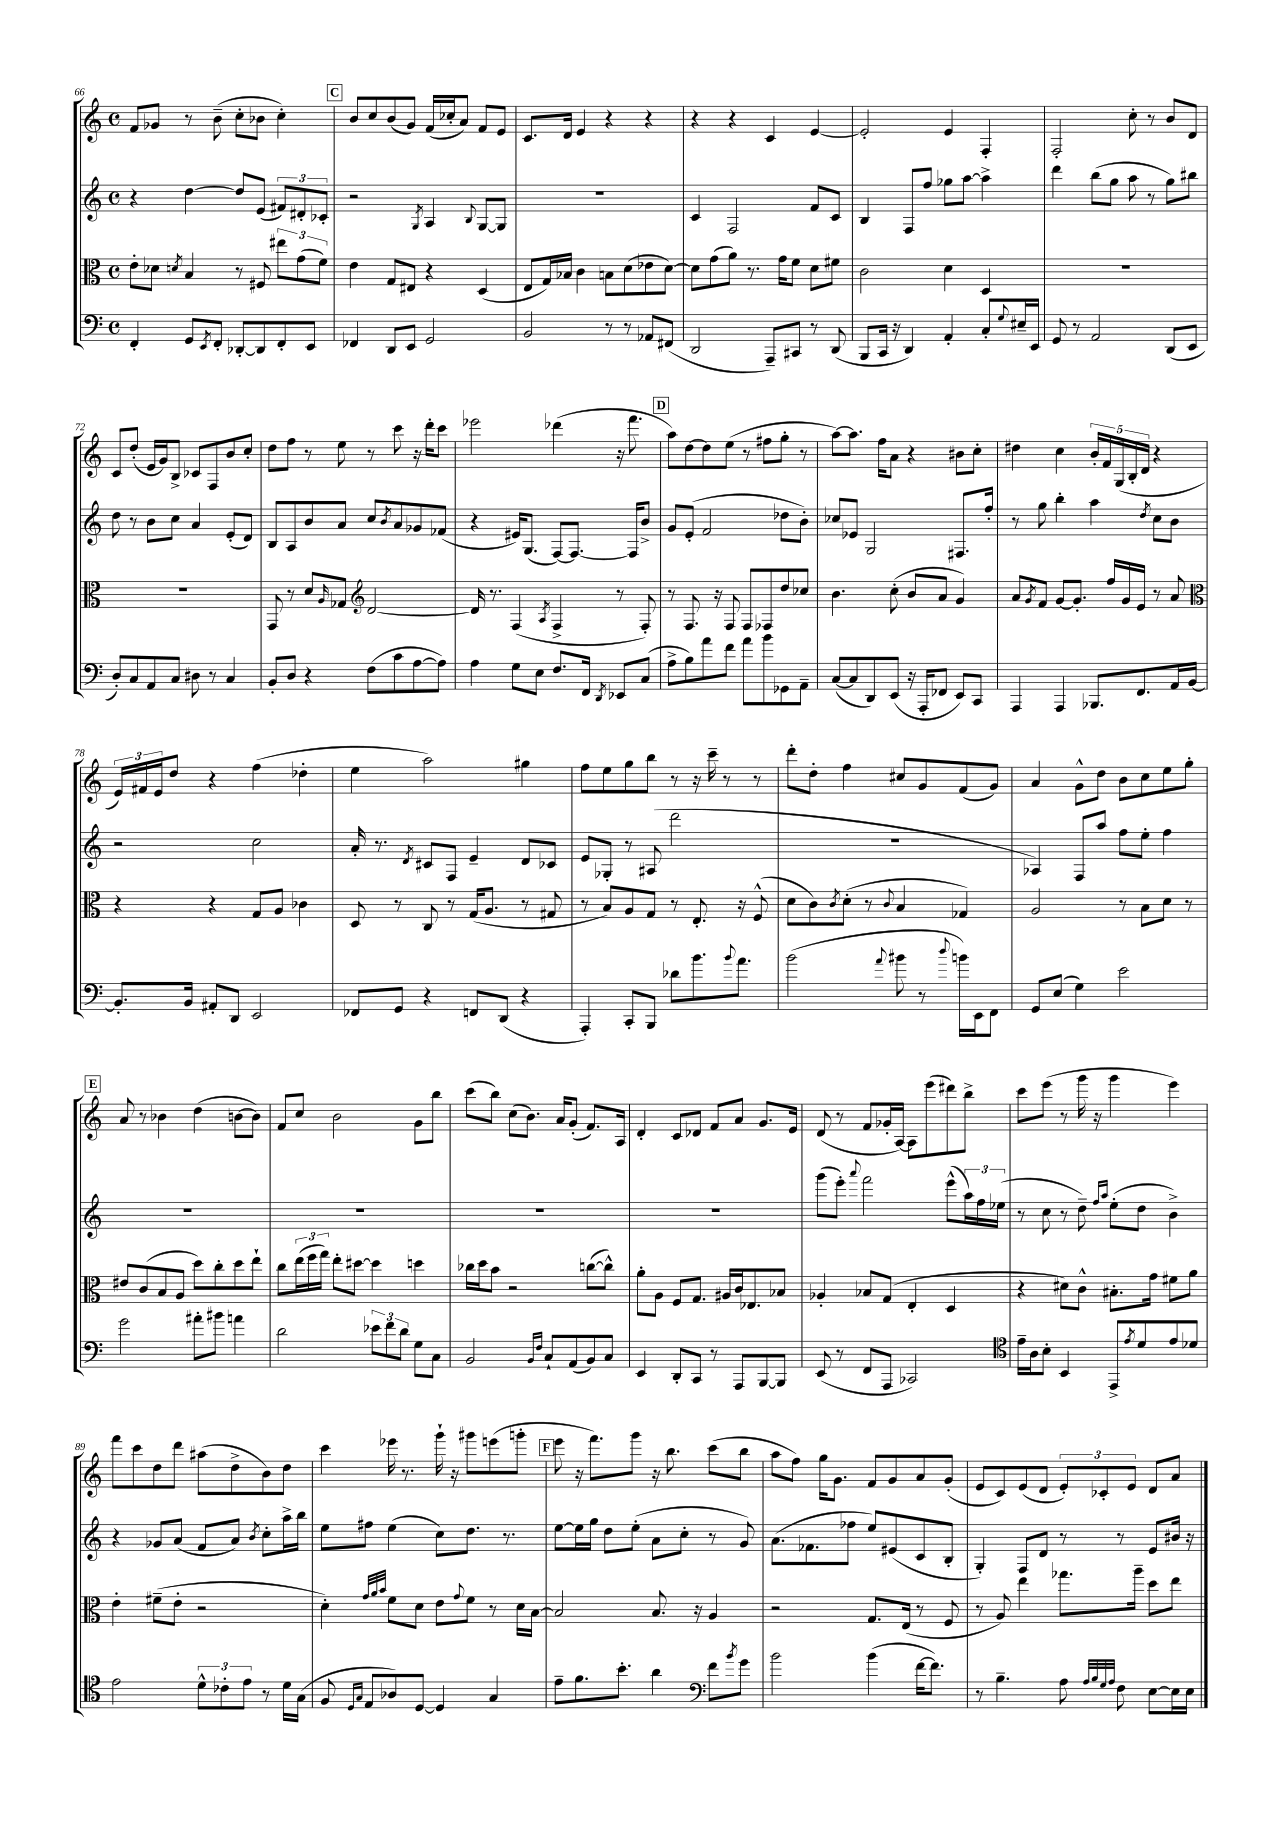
<<
\new StaffGroup <<
\new Staff = "s0" {
    \clef treble \key c \major \defaultTimeSignature \time 4/4
    f'8 ges'8 r8 b'8--( c''8-. bes'8 c''4-.) |
    \mark \markup { \box "C" } b'8 c''8 b'8( g'8) f'16( ces''16-. a'8) f'8 e'8 |
    c'8. d'16 e'4 r4 r4 |
    r4 r4 c'4 e'4~ |
    e'2-. e'4 f4-. |
    f2-. c''8-. r8 b'8 d'8 |
    c'8 d''8-.( e'16 g'16) b8-> ces'8 f8 b'8 c''8-. |
    d''8 f''8 r8 e''8 r8 c'''8 r16 d'''16-. c'''8 |
    ees'''2 des'''4( r16 f'''8. |
    \mark \markup { \box "D" } a''8) d''8~ d''8 e''8( r8 fis''8 g''8-. r8 |
    a''8~) a''8. f''16 a'8 r4 bis'8 c''8-. |
    dis''4 c''4 \tuplet 5/4 { b'16-. f'16 g16( b16-. d'16 } r4 |
    \tuplet 3/2 { e'16) fis'16 e'16 } d''8 r4 f''4( des''4-. |
    e''4 a''2) gis''4 |
    f''8 e''8 g''8 b''8 r8 r16 c'''16-- r8 r8 |
    d'''8-. d''8-. f''4 cis''8 g'8 f'8( g'8) |
    a'4 g'8-^ d''8 b'8 c''8 e''8 g''8-. |
    \mark \markup { \box "E" } a'8 r8 bes'4 d''4( b'8~ b'8) |
    f'8 c''8 b'2 g'8 b''8 |
    c'''8( b''8) c''8( b'8.) a'16 g'8-.( f'8.) a16 |
    d'4-. c'8 des'8 f'8 a'8 g'8. e'16 |
    d'8( r8 f'8 ges'16-. a16~) a8 e'''8( dis'''8) b''8-> |
    c'''8 e'''8( r8 g'''16 r16 g'''4 e'''4) |
    f'''8 c'''8 d''8 d'''8 ais''8( d''8-> b'8) d''8 |
    c'''4 ees'''16 r8. g'''16-! r16 gis'''8 e'''8( g'''8-. |
    \mark \markup { \box "F" } e'''8 r16 f'''8.) g'''8 r16 b''8. c'''8( b''8 |
    a''8 f''8) g''16 g'8. f'8 g'8 a'8 g'8-.( |
    e'8 c'8) e'8( d'8 \tuplet 3/2 { e'8-.) ces'8-. e'8 } d'8 a'8 \bar "|." |
}
\new Staff = "s1" {
    \clef treble \key c \major \defaultTimeSignature \time 4/4
    r4 d''4~ d''8 e'8( \tuplet 3/2 { fis'8) dis'8-. ces'8-. } |
    \mark \markup { \box "C" } r2 \acciaccatura { g8 } a4 \appoggiatura { b8 } g8~ g8 |
    R1 |
    c'4 f2 f'8 c'8 |
    b4 f8 f''8 ges''8 a''8~ a''4-> |
    d'''4 b''8( g''8 a''8 r8 g''8) bis''8 |
    d''8 r8 b'8 c''8 a'4 e'8-.( d'8) |
    b8 a8 b'8 a'8 c''8 \acciaccatura { b'8 } a'8 ges'8 fes'8( |
    r4 eis'16) g8.( f8~) f8.~ f16 b'8-> |
    \mark \markup { \box "D" } g'8 e'8-.( f'2 des''8 b'8-.) |
    ces''8 ees'8 g2 fis8. f''16-. |
    r8 g''8 b''4-. a''4 \acciaccatura { d''8 } c''8 b'8 |
    r2 c''2 |
    a'16-. r8. \acciaccatura { d'8 } cis'8 f8 e'4-- d'8 ces'8 |
    e'8 ges8-. r8 ais8( d'''2 |
    R1 |
    aes4) f8 a''8 f''8 e''8-. f''4 |
    \mark \markup { \box "E" } R1 |
    R1 |
    R1 |
    R1 |
    g'''8( e'''8-.) \appoggiatura { a'''8 } f'''2 e'''8-^( \tuplet 3/2 { a''16) f''16 ees''16( } |
    r8 c''8 r8 d''8--) \grace { f''16 a''16 } e''8-.( d''8 b'4->) |
    r4 ges'8 a'8( f'8 a'8) \acciaccatura { b'8 } c''8-. a''16-> b''16 |
    e''8 fis''8 e''4( c''8) d''8. r8. |
    \mark \markup { \box "F" } e''8~ e''16 g''16 d''8 e''8-.( a'8 c''8-. r8 g'8) |
    a'8.( fes'8. fes''8 e''8) eis'8( c'8 b8-. |
    g4-.) f8 d'8 r8 r8 e'8 bis'16 r16 \bar "|." |
}
\new Staff = "s2" {
    \clef alto \key c \major \defaultTimeSignature \time 4/4
    e'8-. des'8 \acciaccatura { d'8 } b4 r8 fis8 \tuplet 3/2 { eis''8 g'8( f'8) } |
    \mark \markup { \box "C" } e'4 g8 eis8 r4 d4( |
    e8 g16) bes16 c'4 b8 d'8( ees'8 d'8~) |
    d'8 g'8( a'8) r8. g'16 f'8 d'8 fis'8 |
    c'2 d'4 d4 |
    R1 |
    R1 |
    g,8 r8 d'8 \grace { a16 } ges8 \clef treble d'2~ |
    d'16 r8. f4( \acciaccatura { a8 } f4-> r8 f8-.) |
    \mark \markup { \box "D" } r8 f8. r16 f8 f8 fes8 d''8 ces''8 |
    b'4. c''8-.( b'8 a'8 g'4) |
    a'8 \acciaccatura { g'8 } f'8 g'8~ g'8.-. f''16 g'16 e'16 r8 a'8 |
    \clef alto r4 r4 g8 a8 ces'4 |
    d8 r8 c8 r8 g16( a8. r8 gis8 |
    r8 b8) a8 g8 r8 e8.-. r16 f8-^( |
    d'8 c'8) \acciaccatura { c'8 } d'8-.( r8 \appoggiatura { c'8 } b4 ges4) |
    a2 r8 b8 d'8 r8 |
    \mark \markup { \box "E" } eis'8 c'8( b8 a8 d''8) c''8-. d''8 e''8-! |
    c''8 \tuplet 3/2 { e''16( f''16 g''16) } e''8-. dis''8~ dis''4 d''4 |
    ces''16 d''16 b'8 r2 c''8~( c''8-^) |
    a'8-. a8 f8 g8. ais16 c'16 ees8. bes8 |
    aes4-. bes8 g8( e4-. d4 |
    r4 dis'8) c'8-^ bis8.-. g'16 fis'8 a'8 |
    e'4-. fis'8--( e'8-. r2 |
    d'4-.) \grace { g'32 a'32 b'32 } f'8 d'8 e'8 \appoggiatura { g'8 } f'8 r8 d'16 b16~ |
    \mark \markup { \box "F" } b2 b8. r16 a4 |
    r2 g8. e16( r8 f8 |
    r8 a8) e''4 ges''8. a''16-- d''8 e''8 \bar "|." |
}
\new Staff = "s3" {
    \clef bass \key c \major \defaultTimeSignature \time 4/4
    f,4-. g,8 \acciaccatura { e,8 } f,8-. des,8~-. des,8 f,8-. e,8 |
    \mark \markup { \box "C" } fes,4 d,8 e,8 g,2 |
    b,2 r8 r8 aes,8 fis,8( |
    d,2 a,,8--) cis,8 r8 d,8( |
    b,,8 c,16 r16 d,4) a,4-. c8-. \appoggiatura { g8 } eis16-- e,16 |
    g,8 r8 a,2 d,8( e,8 |
    d8-.) c8 a,8 c8 dis8 r8 c4 |
    b,8-. d8 r4 f8( c'8 a8~ a8) |
    a4 g8 e8 f8. f,16 \acciaccatura { d,8 } ees,8 c8( |
    \mark \markup { \box "D" } a8-> b8) a'8 f'8 a'8 b'8 ges,8 a,8-- |
    c8~( c8 d,8) e,8( r16 a,,16-. fes,8 e,8) c,8 |
    a,,4 a,,4 bes,,8. f,8. a,16 b,16~ |
    b,8.-. b,16 ais,8-. d,8 e,2 |
    fes,8 g,8 r4 f,8 d,8( r4 |
    a,,4-.) c,8-. b,,8 des'8 b'8. \appoggiatura { b'8 } a'8. |
    b'2( \appoggiatura { a'8 } bis'8 r8 \appoggiatura { d''8 } b'16) e,16 f,8 |
    g,8 e8( g4) e'2 |
    \mark \markup { \box "E" } g'2 ais'8-. bis'8 a'4 |
    d'2 \tuplet 3/2 { ees'8 f'8 d'8 } g8 c8 |
    b,2 \grace { b,16 f16 } c8-! a,8( b,8) c8 |
    e,4 d,8-. c,8 r8 a,,8 b,,8~ b,,8 |
    e,8( r8 f,8 a,,8 ces,2) |
    \clef tenor e'16-- a16 b8-. b,4 e,8-> \acciaccatura { e'8 } d'8 e'8 des'8 |
    e'2 \tuplet 3/2 { d'8-^ ces'8-. e'8 } r8 d'16 g16( |
    f8 \grace { d16 g16 } e8 aes8) d8~ d4 g4 |
    \mark \markup { \box "F" } e'8-- f'8. b'8.-. a'4 \clef bass f'8 \acciaccatura { b'8 } g'8 |
    b'2 b'4( f'16~ f'8.) |
    r8 b4.-- a8 \grace { a32 b32 g32 a32 } f8 e8~ e16 e16 \bar "|." |
}
>>
>>
\layout { \context { \Score currentBarNumber = #66 } }
